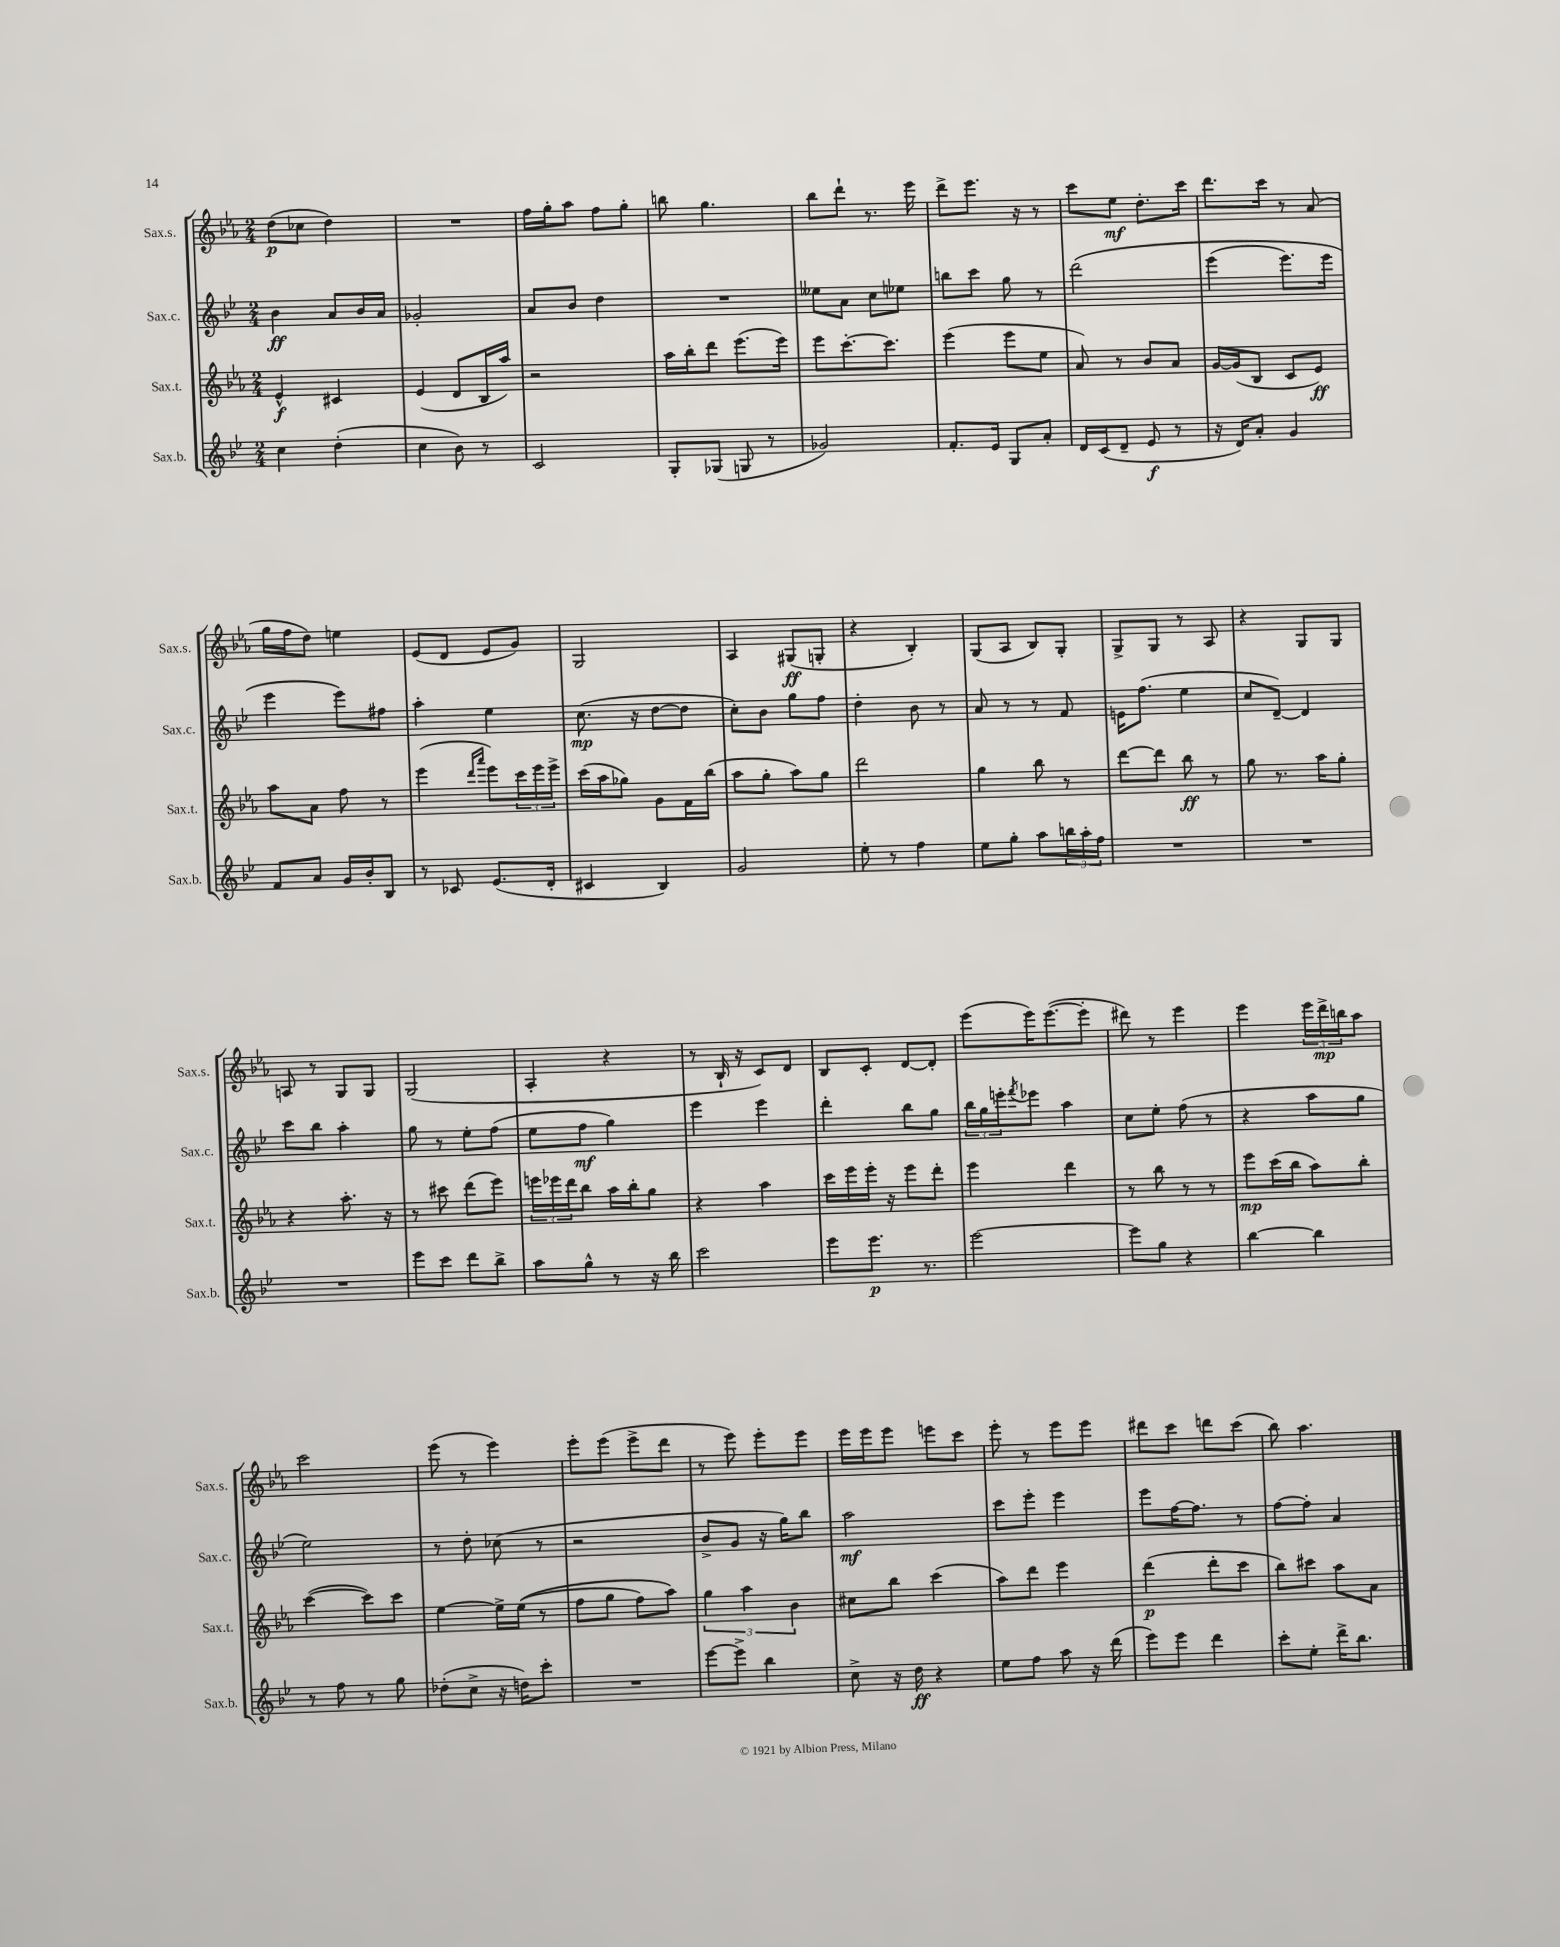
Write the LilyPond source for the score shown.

<<
\new StaffGroup <<
\new Staff = "s0" \with { instrumentName = "Sax.s." shortInstrumentName = "Sax.s." } {
    \clef treble \key ees \major \numericTimeSignature \time 2/4
    d''8\p( ces''8 d''4) |
    R2 |
    f''16 g''16-. aes''8 f''8 g''8-. |
    b''8 g''4. |
    bes''8 d'''8-! r8. ees'''16 |
    d'''8-> ees'''8. r16 r8 |
    c'''8 ees''8\mf d''8.-. c'''16 |
    d'''8. c'''16 r8 aes'8( |
    g''16 f''16 d''8) e''4 |
    ees'8( d'8 ees'8 g'8) |
    g2 |
    aes4 gis8\ff( g8-. |
    r4 bes4-.) |
    g8( aes8 bes8) g8-. |
    g8-> g8 r8 aes8 |
    r4 g8 g8 |
    a8 r8 g8 g8 |
    g2( |
    aes4-. r4 |
    r8 bes16-! r16 c'8) d'8 |
    bes8 c'8-. d'8~ d'8-. |
    ees'''8( ees'''16) ees'''8.~( ees'''8-. |
    dis'''8) r8 ees'''4 |
    ees'''4 \tuplet 3/2 { ees'''16 d'''16->\mp b''16 } aes''8 |
    c'''2 |
    ees'''8( r8 ees'''4) |
    ees'''8-. ees'''8( ees'''8-> d'''8 |
    r8 ees'''8) ees'''8-. ees'''8 |
    ees'''16 ees'''16 ees'''8 e'''8 c'''8 |
    ees'''8-. r8 ees'''8 ees'''8 |
    dis'''8 c'''8 d'''8 c'''8( |
    bes''8) aes''4. \bar "|." |
}
\new Staff = "s1" \with { instrumentName = "Sax.c." shortInstrumentName = "Sax.c." } {
    \clef treble \key bes \major \numericTimeSignature \time 2/4
    bes'4\ff a'8 bes'16 a'16 |
    ges'2-. |
    a'8 bes'8 d''4 |
    R2 |
    eeses''8 a'8 c''8 ees''8 |
    b''8 c'''8 g''8 r8 |
    d'''2\( |
    ees'''4( ees'''8.) ees'''16 |
    ees'''4 ees'''8\) fis''8 |
    a''4-. ees''4 |
    c''8.\mp( r16 d''8~ d''8 |
    c''8-.) bes'8 g''8 f''8 |
    d''4-. bes'8 r8 |
    a'8 r8 r8 f'8 |
    e'16 f''8.( ees''4 |
    c''8 d'8~--) d'4 |
    c'''8 bes''8 a''4-. |
    g''8 r8 ees''8-. f''8( |
    ees''8 f''8\mf g''4) |
    ees'''4 ees'''4 |
    d'''4-. bes''8 g''8 |
    \tuplet 3/2 { bes''16 g''16 e'''16-. } \acciaccatura { f'''8 } ees'''8 a''4 |
    c''8 ees''8-. f''8( r8 |
    r4 a''8 g''8 |
    ees''2) |
    r8 d''8-. ces''8( r8 |
    r2 |
    bes'8-> g'8 r16 g''16) bes''8 |
    a''2\mf |
    c'''8 ees'''8-. ees'''4 |
    ees'''8 f''16~ f''8. r8 |
    f''8~ f''8-. a'4 \bar "|." |
}
\new Staff = "s2" \with { instrumentName = "Sax.t." shortInstrumentName = "Sax.t." } {
    \clef treble \key ees \major \numericTimeSignature \time 2/4
    ees'4-^\f cis'4 |
    ees'4( d'8 bes16 aes''16) |
    r2 |
    aes''16 bes''16-. d'''8 ees'''8.( ees'''16) |
    ees'''8 c'''8.~-. c'''8. |
    ees'''4( ees'''8 ees''8 |
    aes'8) r8 bes'8 aes'8 |
    g'16~ g'16( bes8 c'8 ees'8\ff) |
    aes''8 aes'8 f''8 r8 |
    ees'''4( \grace { d'''16 aes'''16 } ees'''8) \tuplet 3/2 { c'''16 ees'''16 ees'''16-> } |
    c'''16( aes''16 ges''8) g'8 f'16 bes''16( |
    aes''8 g''8-. aes''8) g''8 |
    d'''2 |
    g''4 bes''8 r8 |
    d'''8~ d'''8 bes''8\ff r8 |
    g''8 r8. aes''16 g''8-. |
    r4 aes''8.-. r16 |
    r8 cis'''8 d'''8( ees'''8) |
    \tuplet 3/2 { e'''16 ees'''16 d'''16 } bes''8 aes''16 bes''16-. g''8 |
    r4 aes''4 |
    c'''16 ees'''16 ees'''16-. r16 ees'''8 d'''8-. |
    ees'''4 d'''4 |
    r8 bes''8 r8 r8 |
    ees'''8\mp c'''16( bes''16 aes''8) bes''8-. |
    c'''4~( c'''8) c'''8 |
    ees''4~ ees''16-> ees''16(\( r8 |
    f''8 g''8 f''8) aes''8\) |
    \tuplet 3/2 { g''4 aes''4 bes'4 } |
    cis''8 bes''8 c'''4( |
    aes''8) d'''8 ees'''4 |
    d'''4\p( d'''8-. c'''8 |
    bes''8) cis'''8 aes''8 aes'8 \bar "|." |
}
\new Staff = "s3" \with { instrumentName = "Sax.b." shortInstrumentName = "Sax.b." } {
    \clef treble \key bes \major \numericTimeSignature \time 2/4
    c''4 d''4-.( |
    c''4 bes'8) r8 |
    c'2 |
    g8-. ges8( g8 r8 |
    ges'2) |
    f'8.-. ees'16 g8 a'8-. |
    d'16 c'16( d'8-- ees'8\f r8 |
    r16 d'16) a'8-. g'4 |
    f'8 a'8 g'16 bes'16-. bes8 |
    r8 ces'8 ees'8.( d'16-. |
    cis'4 bes4) |
    g'2 |
    ees''8-. r8 f''4 |
    ees''8 g''8-. a''8 \tuplet 3/2 { b''16 a''16-. f''16 } |
    R2 |
    R2 |
    R2 |
    ees'''8 c'''8 d'''8 bes''8-> |
    a''8 g''8-^ r8 r16 bes''16 |
    c'''2 |
    ees'''8 ees'''8.\p r8. |
    ees'''2~ |
    ees'''8 g''8 r4 |
    bes''4~ bes''4 |
    r8 f''8 r8 g''8 |
    des''8-.( c''8-> r16 d''16) c'''8-. |
    R2 |
    ees'''8~ ees'''8-> bes''4 |
    c''8-> r16 d''16\ff r4 |
    ees''8 f''8 a''8 r16 d'''16( |
    ees'''8) ees'''8 d'''4 |
    c'''8-. ees''8-. d'''16-> bes''8. \bar "|." |
}
>>
>>
\layout { \context { \Score \remove "Bar_number_engraver" } }
